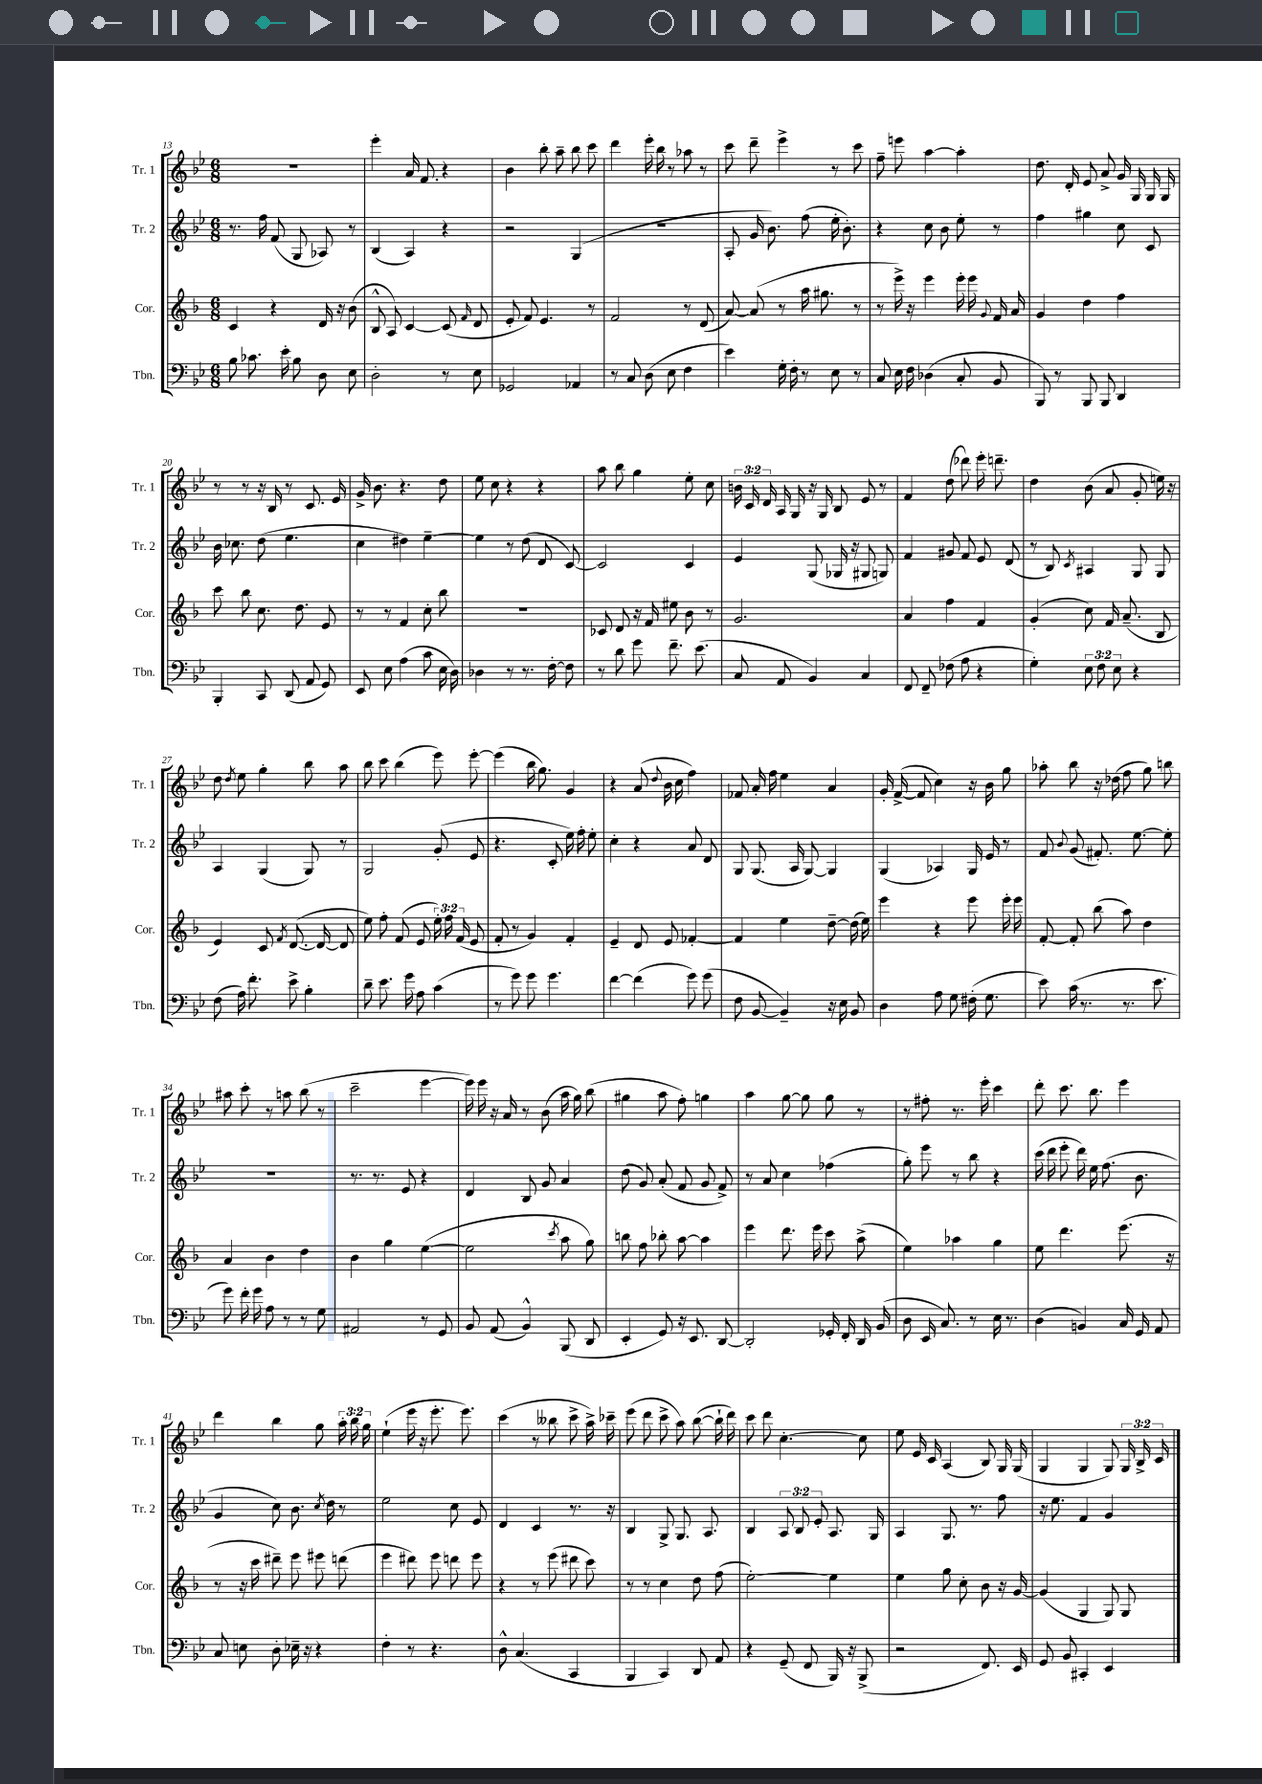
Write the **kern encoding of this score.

**kern	**kern	**kern	**kern
*staff4	*staff3	*staff2	*staff1
*clefF4	*clefG2	*clefG2	*clefG2
*k[b-e-]	*k[b-]	*k[b-e-]	*k[b-e-]
*M6/8	*M6/8	*M6/8	*M6/8
8B-	4c	8.r	2.r
8.c-	.	.	.
.	.	16ff	.
.	4r	(8f	.
16e-'	.	.	.
8B-	.	8G	.
8D	16d	8A-)	.
.	16r	.	.
8E-	(8b-	8r	.
=	=	=	=
2D'	8B-^^	(4B-	4eee-'
.	8A)	.	.
.	[4c	4A)	16a
.	.	.	8.f
8r	(8c]	4r	4r
.	16qqf	.	.
8E-	8d	.	.
=	=	=	=
2GG-	8e'	2r	4b-
.	8f)	.	.
.	4.e	.	8bb-'
.	.	.	8aa~
4AA-	.	(4G	8bb-
.	8r	.	8ccc
=	=	=	=
8r	2f	2.r	4ddd
8C	.	.	.
(8D	.	.	16eee-'
.	.	.	16bb-
8E-	.	.	8r
4F	8r	.	8aa-
.	(8d	.	8r
=	=	=	=
4e-)	[8a)	8A'	8ccc
.	(8a]	16g	8ddd~
.	.	8.b-)	.
16G'	8r	.	4eee-^
16F'	.	.	.
8r	16aa	(8ff	.
.	8.gg#	.	.
8E-	.	16ee-'	8r
.	.	8.b-')	.
8r	8r	.	8ccc
=	=	=	=
8C	8r	4r	8ff~
16E-	16eee^)	.	8eee
16F	16r	.	.
(4D-	4eee	8cc	[4aa
.	.	8b-	.
8C'	16eee'	8ee-'	4aa']
.	16eee	.	.
.	8qqg	.	.
8BB-	16f	8r	.
.	16a	.	.
=	=	=	=
8BBB-)	4g	4ff	8.dd
8r	.	.	.
.	.	.	16d'
8BBB-	4dd	4gg#	8e-
8BBB-	.	.	8a^
4DD	4ff	8cc	16g
.	.	.	16G
.	.	8c	16G
.	.	.	16G
=	=	=	=
4BBB-'	8ccc	16b-	8r
.	.	8.cc-	.
.	8bb-	.	8r
8CC	8.cc	(8dd	16r
.	.	.	16B-
(8DD	.	4.ee-	8r
.	8.dd	.	.
8AA	.	.	8.c
8GG)	8e	.	.
.	.	.	16e-
=	=	=	=
8EE-	8r	4cc	16g^
.	.	.	8.b-
8E-	8r	.	.
(4A	4f	4dd#)	4.r
8c	8cc'	[4ee-~	.
16E-	8bb-	.	8dd
16D)	.	.	.
=	=	=	=
4D-	2.r	4ee-]	8ee-
.	.	.	8cc
8r	.	8r	4r
8.r	.	(8dd	.
.	.	8d	4r
[16F'	.	.	.
8F]	.	[8c)	.
=	=	=	=
8r	8c-	2c]	8aa
8d	8d	.	8bb-
8g	16r	.	4gg
.	16f	.	.
8.f~	8ee#	.	.
.	8b-	4c	8ee-'
(8.e-	.	.	.
.	8r	.	8cc
=	=	=	=
8C	2.g	4e-	24b
.	.	.	24c
.	.	.	24d
8AA	.	.	16A
.	.	.	16G
4BB-)	.	(8G	16r
.	.	.	16G
.	.	16G-	8B-
.	.	16r	.
4C	.	8G#	8e-
.	.	8G)	8r
=	=	=	=
8FF	4a	4f	4f
8FF~	.	.	.
(8F-	4ff	8g#	(8dd
8A	.	8f	8ddd-)
4r	4f	8e-	16eee-'
.	.	.	8.ddd~
.	.	(8d	.
=	=	=	=
4G')	(4g'	8r	4dd
.	.	8B-)	.
.	.	8qc	.
12E-	8cc)	4A#	(8b-
12F	.	.	.
.	16f	.	8a
12E-	.	.	.
.	(8.a~	.	.
4r	.	8G	8g'
.	8B-	8G	16ee)
.	.	.	16r
=	=	=	=
(8F	4e)	4A	8dd
.	.	.	8qdd
16A)	.	.	8ee-
8.f'	.	.	.
.	8c	(4G	4gg'
.	8qf	.	.
8e-^	([8.d	.	.
4B-'	.	8G)	8bb-
.	16d_	.	.
.	8d]	8r	8aa
=	=	=	=
8d~	8ee)	2G	8bb-
8.e-	8ff'	.	8ccc
.	(8f	.	(4bb-
16g	.	.	.
8A	8e	.	.
(4c	24ee')	(8g'	8eee-)
.	24ff	.	.
.	(24f	.	.
.	8e	8e-	[8eee-'
=	=	=	=
8r	8f'	4.r	(4eee-]
8g)	8r	.	.
8g	4g)	.	16bb-
.	.	.	8.gg)
4.g	.	8c'	.
.	4f'	16ee-)	4g
.	.	16ff'	.
.	.	8ee-'	.
=	=	=	=
[4f	4e~	4cc'	4r
(4f]	8d	4r	(8a
.	.	.	8qqdd
.	8e	.	16b-
.	.	.	16cc
8g)	[4f-'	8a	4ff)
(8g	.	8d	.
=	=	=	=
8F	4f-]	8G	8f-
[8BB-	.	(8.G	16a'
.	.	.	16ff
4BB-~])	4ee	.	4ee-
.	.	16A	.
.	.	[8G)	.
16r	[8dd~	4G]	4a
16E-	.	.	.
8BB-	(16dd]	.	.
.	16ee)	.	.
=	=	=	=
4D	4eee	(4G	16g'
.	.	.	([16f^
.	.	.	8f]
8A	4r	4A-)	4cc)
8G	.	.	.
(16F#'	8eee	16G	16r
8.G	.	16e-	16b-
.	16eee'	8r	8gg
.	16eee	.	.
=	=	=	=
8e-)	[8f'	8f	8aa-'
.	.	8qqb-	.
(16c	8f']	(8g	8bb-
8.r	.	.	.
.	(8bb-	8.f#')	16r
.	.	.	(16dd-
8.r	8aa)	.	8ff
.	.	[8.ee-	.
.	4dd	.	8gg)
8.e-	.	.	.
.	.	8ee-']	8bb
=	=	=	=
8g)	4a	2.r	8aa#
16f'	.	.	8ccc'
16g	.	.	.
8A	4b-	.	8r
8r	.	.	8aa
8r	4dd	.	(8bb-
8G	.	.	8r
=	=	=	=
2AA#	4b-	8.r	2ccc~
.	.	8.r	.
.	4gg	.	.
.	.	8e-	.
8r	([4ee	4r	[4eee-
8GG	.	.	.
=	=	=	=
8BB-	2ee]	4d	16eee-])
.	.	.	16eee-
(8AA	.	.	16r
.	.	.	16a
4BB-^^)	.	8B-	8r
.	.	8g	(8b-
.	8qccc	.	.
(8BBB-	8aa	4a	16aa
.	.	.	16gg)
8DD	8gg)	.	(8bb-
=	=	=	=
4EE-'	8bb	(8dd	4gg#
.	8ff	8g)	.
8GG)	8bb-'	(8a'	8aa
16r	[8aa	8f	8ff')
8.EE-	.	.	.
.	4aa]	8g	4gg
[8DD	.	8f^)	.
=	=	=	=
2DD']	4eee	8r	4aa
.	.	8a	.
.	8.ddd	4cc	[8gg
.	.	.	8gg]
.	16eee	.	.
16GG-'	8ccc	(4ff-	8gg
16FF'	.	.	.
16DD	(8aa^	.	8r
(16BB-	.	.	.
=	=	=	=
8D	4ee)	8gg')	8r
16EE-	.	8eee-	8ff#'
8.C)	.	.	.
.	4aa-	8r	8.r
8r	.	8bb-	.
.	.	.	16eee-'
16E-	4gg	4r	4ccc
8.r	.	.	.
=	=	=	=
(4D	8ee	(16ccc	8ddd'
.	.	16ddd	.
.	4.ddd	8eee-'	8.ccc
4BB)	.	16ddd)	.
.	.	16ee-	8.bb-
.	.	(8.ff	.
16C	(8.eee	.	4eee-
16GG	.	8.b-	.
8AA	.	.	.
.	16r	.	.
=	=	=	=
8C	8r	4g	4ddd
8E	16r	.	.
.	16ccc	.	.
8D'	8ddd#~)	8cc)	4bb-
16E-~	8eee	8.b-	.
16r	.	.	.
4r	8eee#	.	8gg
.	.	8qcc	.
.	.	16dd	.
.	(8ddd	8r	24aa'
.	.	.	24bb-
.	.	.	24gg
=	=	=	=
4F'	4eee	2ee-	(4ee-`
8r	8ddd#)	.	16eee-
.	.	.	16r
4.r	8eee	.	8.eee-'
.	8ddd	8cc	.
.	.	.	8.eee-)
.	8eee	8e-	.
=	=	=	=
8D^^	4r	4d	(4ccc
(4.C	.	.	.
.	8r	4c	8r
.	(8eee	.	8bb--
4CC	8ddd#	8.r	8ccc^
.	8ccc)	.	16aa^)
.	.	16r	16ccc-~
=	=	=	=
4BBB-	8r	4B-	(8eee-
.	8r	.	8ddd
4CC)	4cc	8G^	8ccc^
.	.	8.G	8aa)
8DD	8dd	.	([8bb-
.	.	8.A	.
8AA	(8ff	.	16bb-`]
.	.	.	16ddd)
=	=	=	=
4r	[2ee')	4B-	8ccc
.	.	.	8ddd
(8GG~	.	12A	[4.cc'
.	.	12B-	.
8FF	.	.	.
.	.	12e-'	.
16BBB-)	4ee]	8.A	.
16r	.	.	.
(8BBB-^	.	.	8cc]
.	.	16G	.
=	=	=	=
2r	4ee	4A	8ee-
.	.	.	16e-
.	.	.	16c
.	8gg	8.G	(4A
.	8cc'	.	.
.	.	8.r	.
8.FF)	8b-	.	8B-)
.	16r	8ff	16G
16EE-	[16g	.	(16G
=	=	=	=
8GG	(4g]	16r	4G
.	.	8.ee-	.
8BB-	.	.	.
4CC#'	4G	4f	4G
4EE-	8G)	4g	8G)
.	8G	.	24G
.	.	.	24B-^
.	.	.	24c
==	==	==	==
*-	*-	*-	*-
